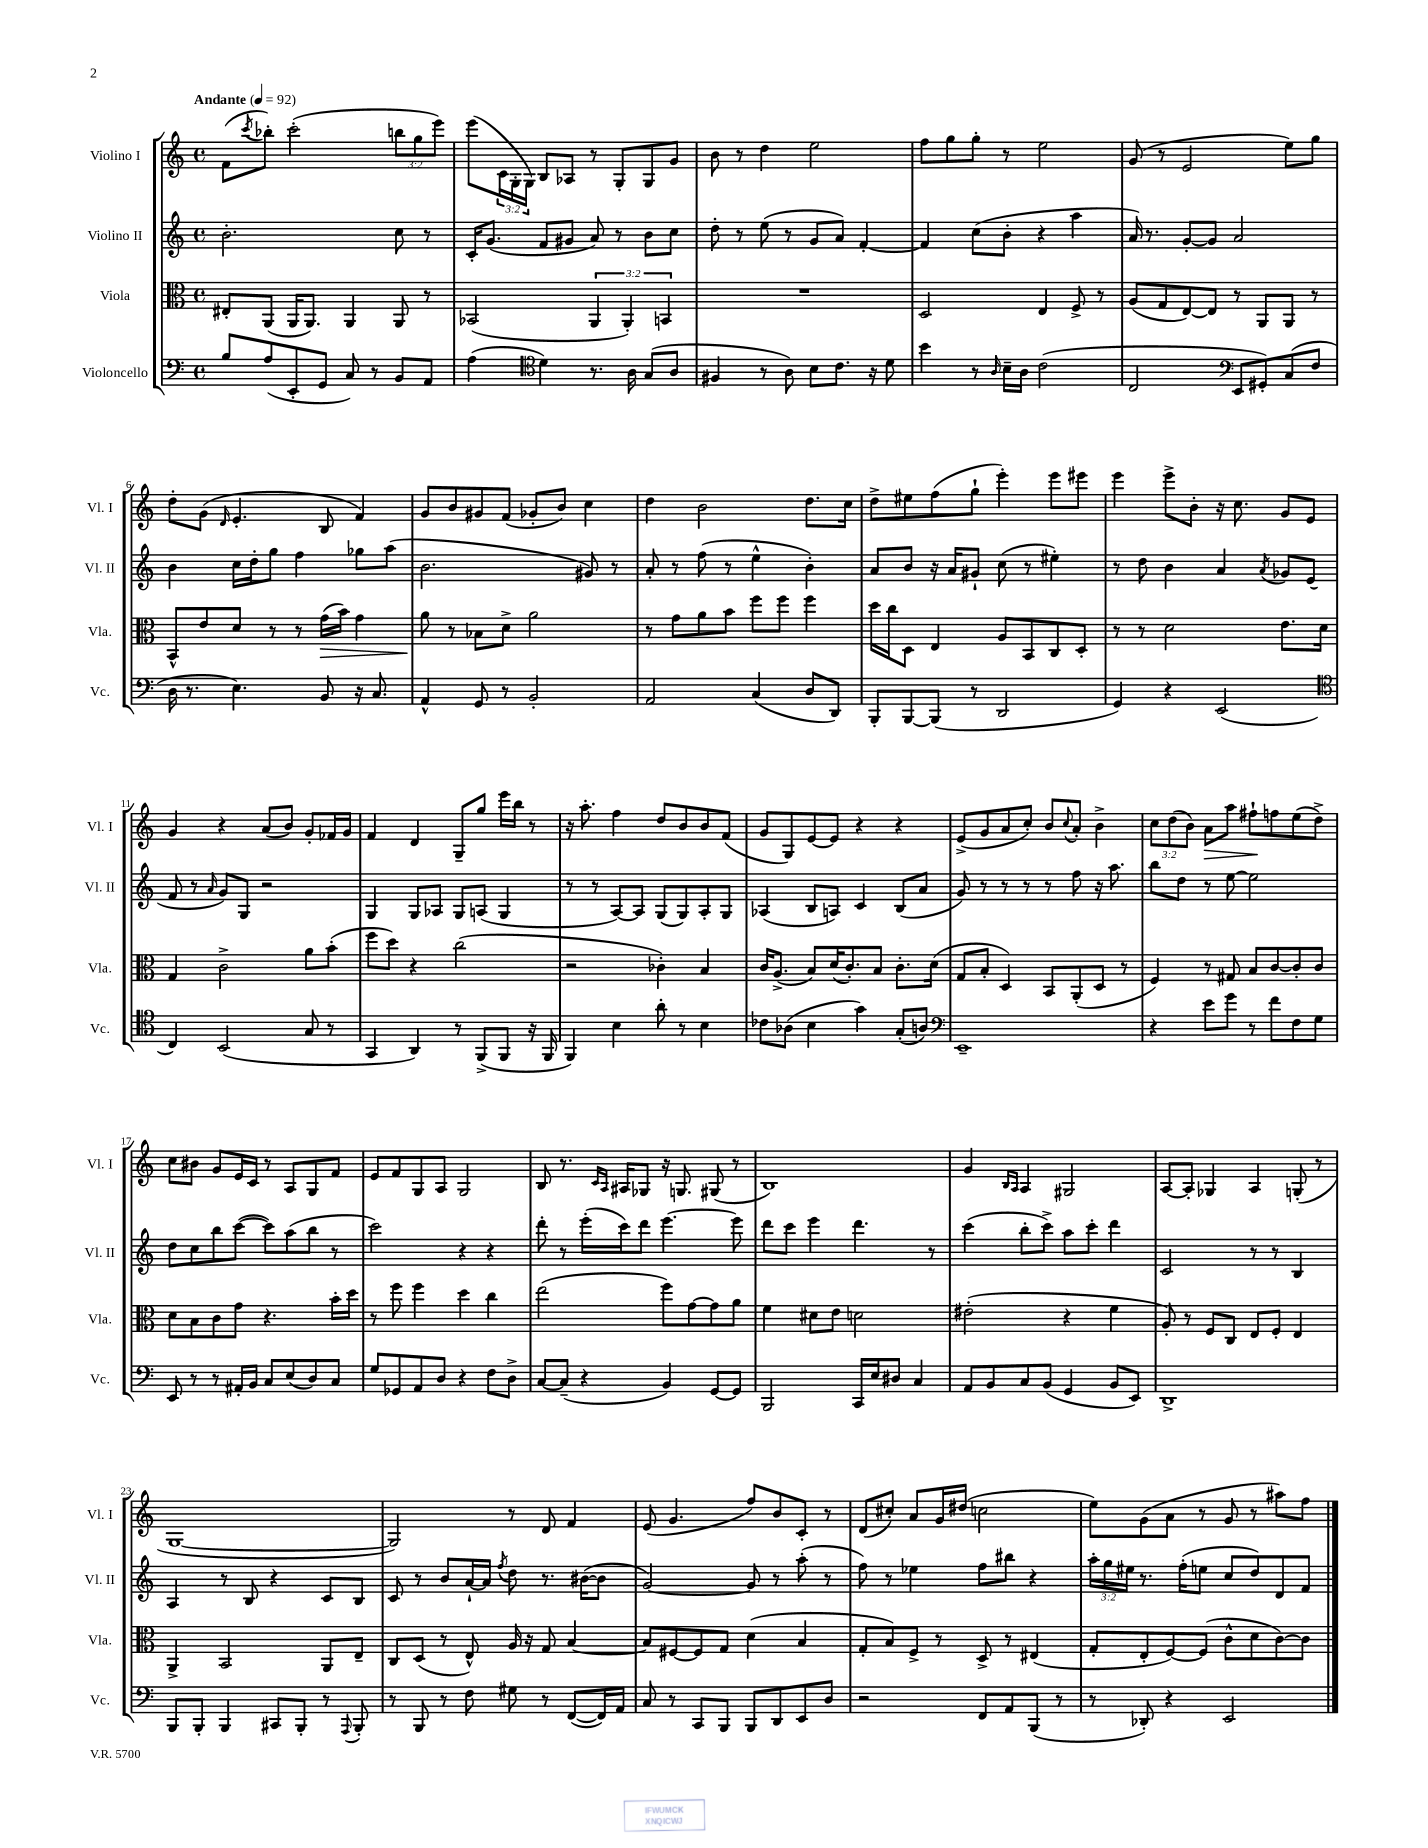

**kern	**kern	**kern	**kern
*staff4	*staff3	*staff2	*staff1
*clefF4	*clefC3	*clefG2	*clefG2
*k[]	*k[]	*k[]	*k[]
*M4/4	*M4/4	*M4/4	*M4/4
*met(c)	*met(c)	*met(c)	*met(c)
*MM92	*MM92	*MM92	*MM92
8B/L	8E#'/L	2.b'\	(8f\L
.	.	.	8qccc/
(8A/	(8AA/J	.	8bb-'\J)
8EE'/	16AA/LK	.	(2ccc'\
.	8.AA/J)	.	.
8GG/J	.	.	.
8C/)	4AA/	.	.
8r	.	.	.
8BB/L	8AA/	8cc\	12bb\L
.	.	.	12gg\
8AA/J	8r	8r	.
.	.	.	12eee\J)
=	=	=	=
(4A\	(2BB-/	16c'/LK	(8eee\L
.	.	(8.g/J	.
.	.	.	24c\L
.	.	.	24G'\
.	.	.	24G\JJ)
*clefC4	*	*	*
4d\)	.	8f/L	8B/L
.	.	8g#/J	8A-/J
8.r	6AA/	8a/)	8r
.	.	8r	8G'/L
.	6AA'/)	.	.
16A\	.	.	.
(8G/L	.	8b\L	8G/
.	6BB/	.	.
8A/J	.	8cc\J	8g/J
=	=	=	=
4F#/	1r	8dd'\	8b\
.	.	8r	8r
8r	.	(8ee\	4dd\
8A\)	.	8r	.
8B\L	.	8g/L	2ee\
8.c\J	.	8a/J)	.
.	.	[4f'/	.
16r	.	.	.
8d\	.	.	.
=	=	=	=
4b\	2D/	4f/]	8ff\L
.	.	.	8gg\
8r	.	(8cc\L	8gg'\J
16qqA/	.	.	.
16B~\LL	.	8b'\J	8r
16A\JJ	.	.	.
(2c\	4E/	4r	2ee\
.	8F^/	4aa\	.
.	8r	.	.
=	=	=	=
2C/	(8A/L	16a/)	(8g/
.	.	8.r	.
.	8G/	.	8r
.	[8E/)	[8g'/L	2e/
.	8E/]J	8g/]J	.
*clefF4	*	*	*
8EE/L	8r	2a/	.
8GG#'/)	8AA/L	.	.
(8C/	8AA/J	.	8ee\L)
8F/J	8r	.	8gg\J
=	=	=	=
16D\	8BB^^/L	4b\	8dd'\L
8.r	.	.	.
.	8e/	.	(8g\J
.	.	.	16qqd/
4.E\)	8d/J	16cc\LL	4.e'/
.	.	16dd'\J	.
.	8r	8gg\J	.
.	8r	4ff\	.
8BB/	(16g\LL	.	8B/
.	16b\JJ)	.	.
16r	4g\	8gg-\L	4f/)
8.C/	.	.	.
.	.	(8aa\J	.
=	=	=	=
4AA^^/	8a\	2.b\	8g/L
.	8r	.	8b/
8GG/	8B-\L	.	8g#/
8r	8d^\J	.	(8f/J
2BB'/	2a\	.	8g-'/L
.	.	.	8b/J)
.	.	8g#/)	4cc\
.	.	8r	.
=	=	=	=
2AA/	8r	8a'/	4dd\
.	8g\L	8r	.
.	8a\	(8ff\	2b\
.	8b\J	8r	.
(4C/	8ff\L	4ee^^\	.
.	8ff\J	.	.
8D/L	4ff\	4b'\)	8.dd\L
8DD/J)	.	.	.
.	.	.	16cc\Jk
=	=	=	=
8BBB'/L	16dd\LL	8a/L	8dd^\L
.	16cc\J	.	.
[8BBB/	8D\J	8b/J	8ee#\
(8BBB/]J	4E/	16r	(8ff\
.	.	16a/LK	.
8r	.	8g#`/J	8gg`\J
2DD/	8A/L	(8cc\	4eee'\)
.	8BB/	8r	.
.	8C/	4ee#'\)	8eee\L
.	8D'/J	.	8eee#\J
=	=	=	=
4GG/)	8r	8r	4eee\
.	8r	8dd\	.
4r	2d\	4b\	8eee^\L
.	.	.	8b'\J
(2EE/	.	4a/	16r
.	.	.	8.cc\
.	.	8qa/	.
.	8.e\L	8g-/L	8g/L
.	.	(8e/J	8e/J
.	16d\Jk	.	.
=	=	=	=
*clefC4	*	*	*
4C/)	4G/	8f/	4g/
.	.	8r	.
.	.	16qqa/	.
(2BB/	2c^\	8g/L)	4r
.	.	8G/J	.
.	.	2r	(8a/L
.	.	.	8b/J)
8G/	8a\L	.	8g'/L
8r	(8b'\J	.	16f-/L
.	.	.	16g/JJ
=	=	=	=
4GG/	8ff\L	4G/	4f/
.	8dd\J)	.	.
4AA/)	4r	8G/L	4d/
.	.	8A-/J	.
8r	(2cc\	8G/L	8G~/L
(8FF^/L	.	(8A/J	8gg/J
8FF/J	.	4G/	16eee\LL
.	.	.	16bb\JJ
16r	.	.	8r
16FF/	.	.	.
=	=	=	=
4FF/)	2r	8r	16r
.	.	.	8.aa'\
.	.	8r	.
4B\	.	[8A/L)	4ff\
.	.	8A/]J	.
8a'\	4c-'\)	(8G/L	8dd/L
8r	.	8G/)	8b/
4B\	4B/	8A'/	8b/
.	.	8G/J	(8f/J
=	=	=	=
8c-\L	16c/LK	(4A-/	8g/L
.	(8.A^/J	.	.
(8A-\J	.	.	8G/)
4B\	8B/L)	8B/L	[8e/
.	(16d/K	8A/J)	8e/]J
.	8.c'/)	.	.
4g\)	.	4c/	4r
.	8B/J	.	.
(8G'/L	8.c'\L	(8B/L	4r
8A/J)	.	8a/J	.
.	(16d\Jk	.	.
=	=	=	=
*clefF4	*	*	*
1EE~	8G/L	8g/)	(8e^/L
.	8B'/J	8r	8g/
.	4D/)	8r	8a/
.	.	8r	8cc'/J)
.	8BB/L	8r	8b/L
.	.	.	8qqcc/
.	(8AA'/	8ff\	8a'/J
.	8D/J	16r	4b^\
.	.	8.aa\	.
.	8r	.	.
=	=	=	=
4r	4F/)	8bb\L	12cc\L
.	.	.	(12dd\
.	.	8dd\J	.
.	.	.	12b\J)
8e\L	8r	8r	8a\L
8g\J	8G#/	[8ee\	8aa\J
8r	8B/L	2ee\]	8ff#`\L
8f\L	[8c/	.	8ff\
8F\	8c'/]	.	(8ee\
8G\J	8c/J	.	8dd^\J)
=	=	=	=
8EE/	8d\L	8dd\L	8cc\L
8r	8B\	8cc\	8b#\J
8r	8c\	8bb\	8g/L
16AA#'/LL	8g\J	([8ccc\J	16e/L
16BB/JJ	.	.	16c/JJ
8C/L	4.r	8ccc\]L)	8r
(8E/	.	(8aa\	8A/L
8D/)	.	8bb\J	8G/
8C/J	16b'\LL	8r	8f/J
.	16dd\JJ	.	.
=	=	=	=
8G/L	8r	2ccc\)	8e/L
8GG-/	8ff\	.	8f/
8AA/	4ff\	.	8G/
8D/J	.	.	8A/J
4r	4dd\	4r	2G/
8F\L	4cc\	4r	.
8D^\J	.	.	.
=	=	=	=
[8C/L	(2ee\	8ddd'\	8B/
(8C~/]J	.	8r	8.r
4r	.	(16eee'\LL	.
.	.	.	16qqc/LL
.	.	.	16qqA/JJ
.	.	16ccc\J)	16A#/LK
.	.	8ddd\J	8G-/J
4BB/)	8ff\L)	[4.eee\	16r
.	.	.	8.G/
.	[8g\	.	.
[8GG/L	8g\]	.	(8G#/
8GG/]J	8a\J	8eee\]	8r
=	=	=	=
2BBB/	4f\	8ddd\L	1B)
.	.	8ccc\J	.
.	8d#\L	4eee\	.
.	8e\J	.	.
16CC/LL	2d\	4.ddd\	.
16E/J	.	.	.
8D#/J	.	.	.
4C/	.	.	.
.	.	8r	.
=	=	=	=
8AA/L	(2e#'\	(4ccc\	4g/
8BB/	.	.	.
.	.	.	16qqB/LL
.	.	.	16qqA/JJ
8C/	.	8bb'\L	4A/
(8BB/J	.	8ccc^\J)	.
4GG/	4r	8aa\L	2G#/
.	.	8ccc'\J	.
8BB/L	4f\	4ddd\	.
8EE/J)	.	.	.
=	=	=	=
1DD^	8A'/)	2c/	[8A/L
.	8r	.	8A'/]J
.	8F/L	.	4G-/
.	8C/J	.	.
.	8E/L	8r	4A/
.	8F'/J	8r	.
.	4E/	4B/	(8G'/
.	.	.	8r
=	=	=	=
8BBB/L	4AA^/	4A/	[1G
8BBB'/J	.	.	.
4BBB/	2BB/	8r	.
.	.	8B/	.
8CC#/L	.	4r	.
8BBB'/J	.	.	.
8r	8AA/L	8c/L	.
8qqAAA/	.	.	.
8BBB'/	8E~/J	8B/J	.
=	=	=	=
8r	8C/L	8c/	2G/])
8BBB/	(8D/J	8r	.
8r	8r	8b/L	.
8F\	8E^^/)	[16a`/L	.
.	.	16a/]JJ	.
.	.	8qff/	.
8G#\	16A/	8dd\	8r
.	16r	.	.
8r	8G/	8.r	8d/
([8FF/L	[4B/	.	4f/
.	.	([16b#\LK	.
16FF/]L)	.	8b#\]J	.
16AA/JJ	.	.	.
=	=	=	=
8C/	8B/]L	[2g/)	(8e/
8r	[8F#/	.	4.g/
8CC/L	8F#/]	.	.
8BBB/J	8G/J	.	.
8BBB/L	(4d\	8g/]	8ff/L)
8DD/	.	8r	8b/
8EE/	4B/	(8aa'\	8c'/J
8D/J	.	8r	8r
=	=	=	=
2r	8G'/L	8ff\)	(8d/L
.	8B/)	8r	8cc#'/J)
.	8F^/J	4ee-\	8a/L
.	8r	.	16g/L
.	.	.	(16dd#/JJ
8FF/L	8D^/	8ff\L	2cc\
8AA/	8r	8bb#\J	.
(8BBB/J	(4E#/	4r	.
8r	.	.	.
=	=	=	=
8r	8G'/L	24aa'\LL	8ee\L)
.	.	24gg\	.
.	.	24ee#\JJ	.
8DD-'/)	8E'/	8.r	(8g\
4r	[8F/)	.	8a\J
.	.	(16ff'\LK	.
.	(8F/]J	8ee\J	8r
2EE/	8c^^\L	8cc/L	8g/
.	8d\	8dd/)	8r
.	[8c\)	8d/	8aa#\L)
.	8c\]J	8f/J	8ff\J
==	==	==	==
*-	*-	*-	*-
